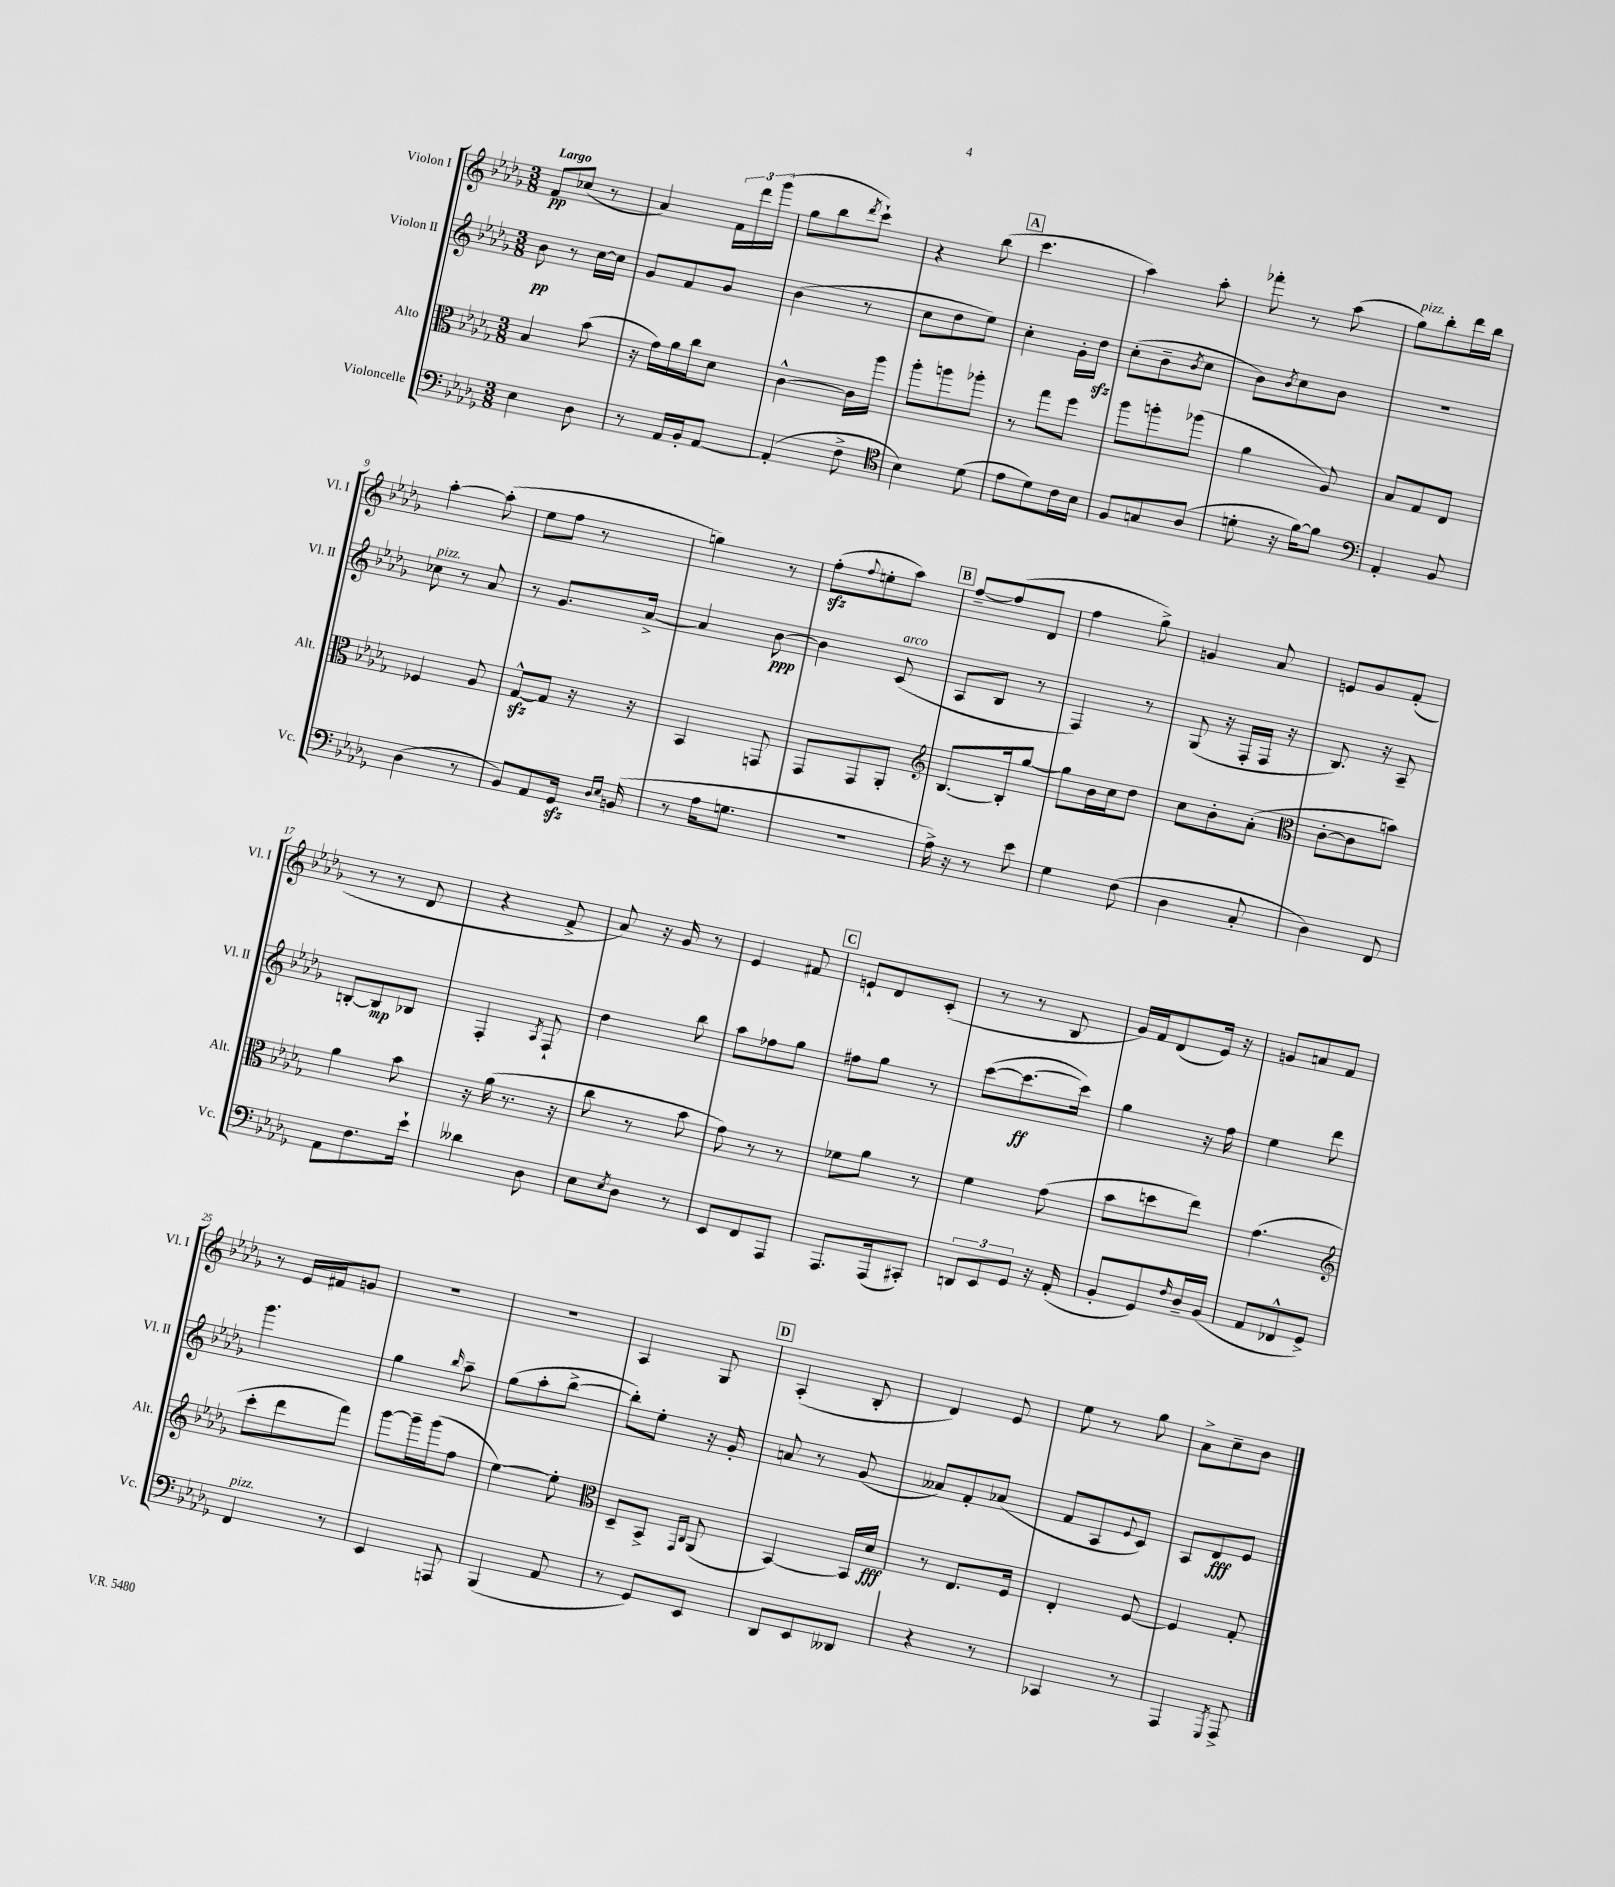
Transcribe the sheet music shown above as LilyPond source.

<<
\new StaffGroup <<
\new Staff = "s0" \with { instrumentName = "Violon I" shortInstrumentName = "Vl. I" } {
    \clef treble \key des \major \numericTimeSignature \time 3/8 \tempo "Largo"
    f'8\pp ces''8( r8 |
    aes'4) \tuplet 3/2 { f'16 des'''16 ges'''16( } |
    ges''8 bes''8 \acciaccatura { des'''8 } c'''8-!) |
    r4 bes''8( |
    \mark \markup { \box "A" } c'''4. |
    aes''4) aes''8-. |
    fes'''8-. r8 aes''8( |
    ges''8^\markup { \italic "pizz." }) bes''8-. des'''16 bes''16 |
    aes''4~-. aes''8-.( |
    ees''8 f''8 r8 |
    g''4) r8 |
    f''8-.\sfz( \appoggiatura { f''8 } e''8-. aes''8) |
    \mark \markup { \box "B" } f''8~-- f''8( des'8 |
    f''4 ges''8->) |
    g'4 aes'8 |
    e'8 ges'8 f'8-.( |
    r8 r8 des'8 |
    r4 f'8-> |
    aes'8) r16 ges'16 r8 |
    ees'4 fis'8 |
    \mark \markup { \box "C" } e'8-! des'8 c'8-.( |
    r8 r8 bes8 |
    ges'16) f'16 des'8( ees'16) r16 |
    g'8 a'8 f'8 |
    r8 ees'16 fis'16 g'8 |
    R4. |
    R4. |
    aes4 ges8 |
    \mark \markup { \box "D" } aes4-.( bes8-. |
    des'4) ees'8 |
    ees''8 r8 ges''8 |
    aes'8-> c''8-- bes'8 \bar "|." |
}
\new Staff = "s1" \with { instrumentName = "Violon II" shortInstrumentName = "Vl. II" } {
    \clef treble \key des \major \numericTimeSignature \time 3/8
    bes'8\pp r8 c''16~ c''16 |
    ges'8 f'8 ges'8 |
    bes'4( r8 |
    c''8 des''8 ees''8) |
    \mark \markup { \box "A" } c''4-. ges'16-. des''16\sfz |
    c''8-.( bes'8-- \acciaccatura { bes'8 } c''8 |
    bes'8) \acciaccatura { bes'8 } c''8 bes'8 |
    r4. |
    ces''8^\markup { \italic "pizz." } r8 aes'8 |
    r8 ges'8. aes'16~-> |
    aes'4 bes'8~\ppp |
    bes'4 c'8^\markup { \italic "arco" }( |
    \mark \markup { \box "B" } aes8 bes8 r8 |
    f4) r8 |
    ges8( r16 f16-. f16 r16 |
    bes8.) r16 aes8-- |
    b8~-. b8\mp bes8 |
    f4-. \acciaccatura { aes8 } f8-! |
    des''4 bes''8 |
    aes''8 fes''8 ges''8 |
    \mark \markup { \box "C" } fis''8 ges''8 r8 |
    c'''8~( c'''8.~\ff c'''16) |
    ges''4 r16 f''16 |
    ees''4 des'''8 |
    ges'''4. |
    ges''4 \grace { bes''16 } aes''8-- |
    ges''8( aes''8-. bes''8~-> |
    bes''8-.) ees''8-. r16 ges'16-. |
    \mark \markup { \box "D" } a'8 r8 ges'8( |
    aeses'8) f'8-. aes'8( |
    f'8 aes8 \appoggiatura { ees'8 } c'8) |
    aes8 des'8\fff ees'8 \bar "|." |
}
\new Staff = "s2" \with { instrumentName = "Alto" shortInstrumentName = "Alt." } {
    \clef alto \key des \major \numericTimeSignature \time 3/8
    bes4 bes'8( |
    r16 ges'16) aes'16 c''16 des'8 |
    c'4~-^ c'16 aes''16 |
    aes''8-. a''8 aes''8-. |
    \mark \markup { \box "A" } r8 ges''8 f''8 |
    aes''8 a''8-. aes''8( |
    aes'4 aes8) |
    bes8 ges8 ees8 |
    fes4 aes8 |
    ges8~-^\sfz ges8 r16 r16 |
    bes,4 g,8 |
    ges,8 ges,8 aes,8-. |
    \mark \markup { \box "B" } \clef treble bes8.~ bes16-. ges''8~ |
    ges''8 bes'16 c''16 des''8 |
    c''8 bes'8-. aes'8-.( |
    \clef alto c'8~-. c'8 b'8) |
    aes'4 bes'8 |
    r16 aes'16( r8. r16 |
    c''8 r8 bes'8 |
    ges'8) r8 r8 |
    \mark \markup { \box "C" } fes'8 aes'8 r8 |
    f'4 ges'8( |
    bes'8 d''8 ees''8) |
    ges'4.( |
    \clef treble c'''8-. des'''8 f'''8) |
    ges'''8~ ges'''16-- ges'''16( f''8 |
    ees''4~) ees''8-. |
    \clef alto des8-- bes,8-> \grace { ges,16 c16 } aes,8( |
    \mark \markup { \box "D" } bes,4~) bes,16 des'16\fff |
    r8 ees8. f16 |
    ees4-. f8~ |
    f4 ges8-. \bar "|." |
}
\new Staff = "s3" \with { instrumentName = "Violoncelle" shortInstrumentName = "Vc." } {
    \clef bass \key des \major \numericTimeSignature \time 3/8
    ees4 des8 |
    r8 aes,16 bes,16-. aes,8~ |
    aes,4-.( f8-> |
    \clef tenor bes4) des'8( |
    \mark \markup { \box "A" } ees'8 des'8) c'16 bes16 |
    f8 g8 aes8( |
    d'8-. r16 f'16~) f'8 |
    \clef bass aes,4-. bes,8 |
    des4( r8 |
    bes,8) aes,8 ges,16\sfz \grace { des16 ees16 } b,16( |
    r8 aes16 g8. |
    R4. |
    \mark \markup { \box "B" } aes16->) r16 r8 ees'8 |
    ges4 f8( |
    des4 c8-. |
    des4) f,8 |
    aes,8 f8. ees'16-! |
    deses'4 des8 |
    ees8 \acciaccatura { ees8 } des8 r8 |
    ees,8 f,8 aes,,8 |
    \mark \markup { \box "C" } aes,,8. aes,,16( cis,8-.) |
    \tuplet 3/2 { d,8 ees,8 ges,8 } r16 aes,16-.( |
    bes,8-. ges,8) \grace { f16 } des16-- bes,16( |
    aes,8 fes,8-^ ges,8->) |
    f,4^\markup { \italic "pizz." } r8 |
    ees,4 a,,8 |
    bes,,4( aes,8 |
    r8 ges,8) ees,8 |
    \mark \markup { \box "D" } des,8 ees,8 deses,8 |
    r4 r8 |
    ces,4 r8 |
    aes,,4 \acciaccatura { ges,,8 } aes,,8-> \bar "|." |
}
>>
>>
